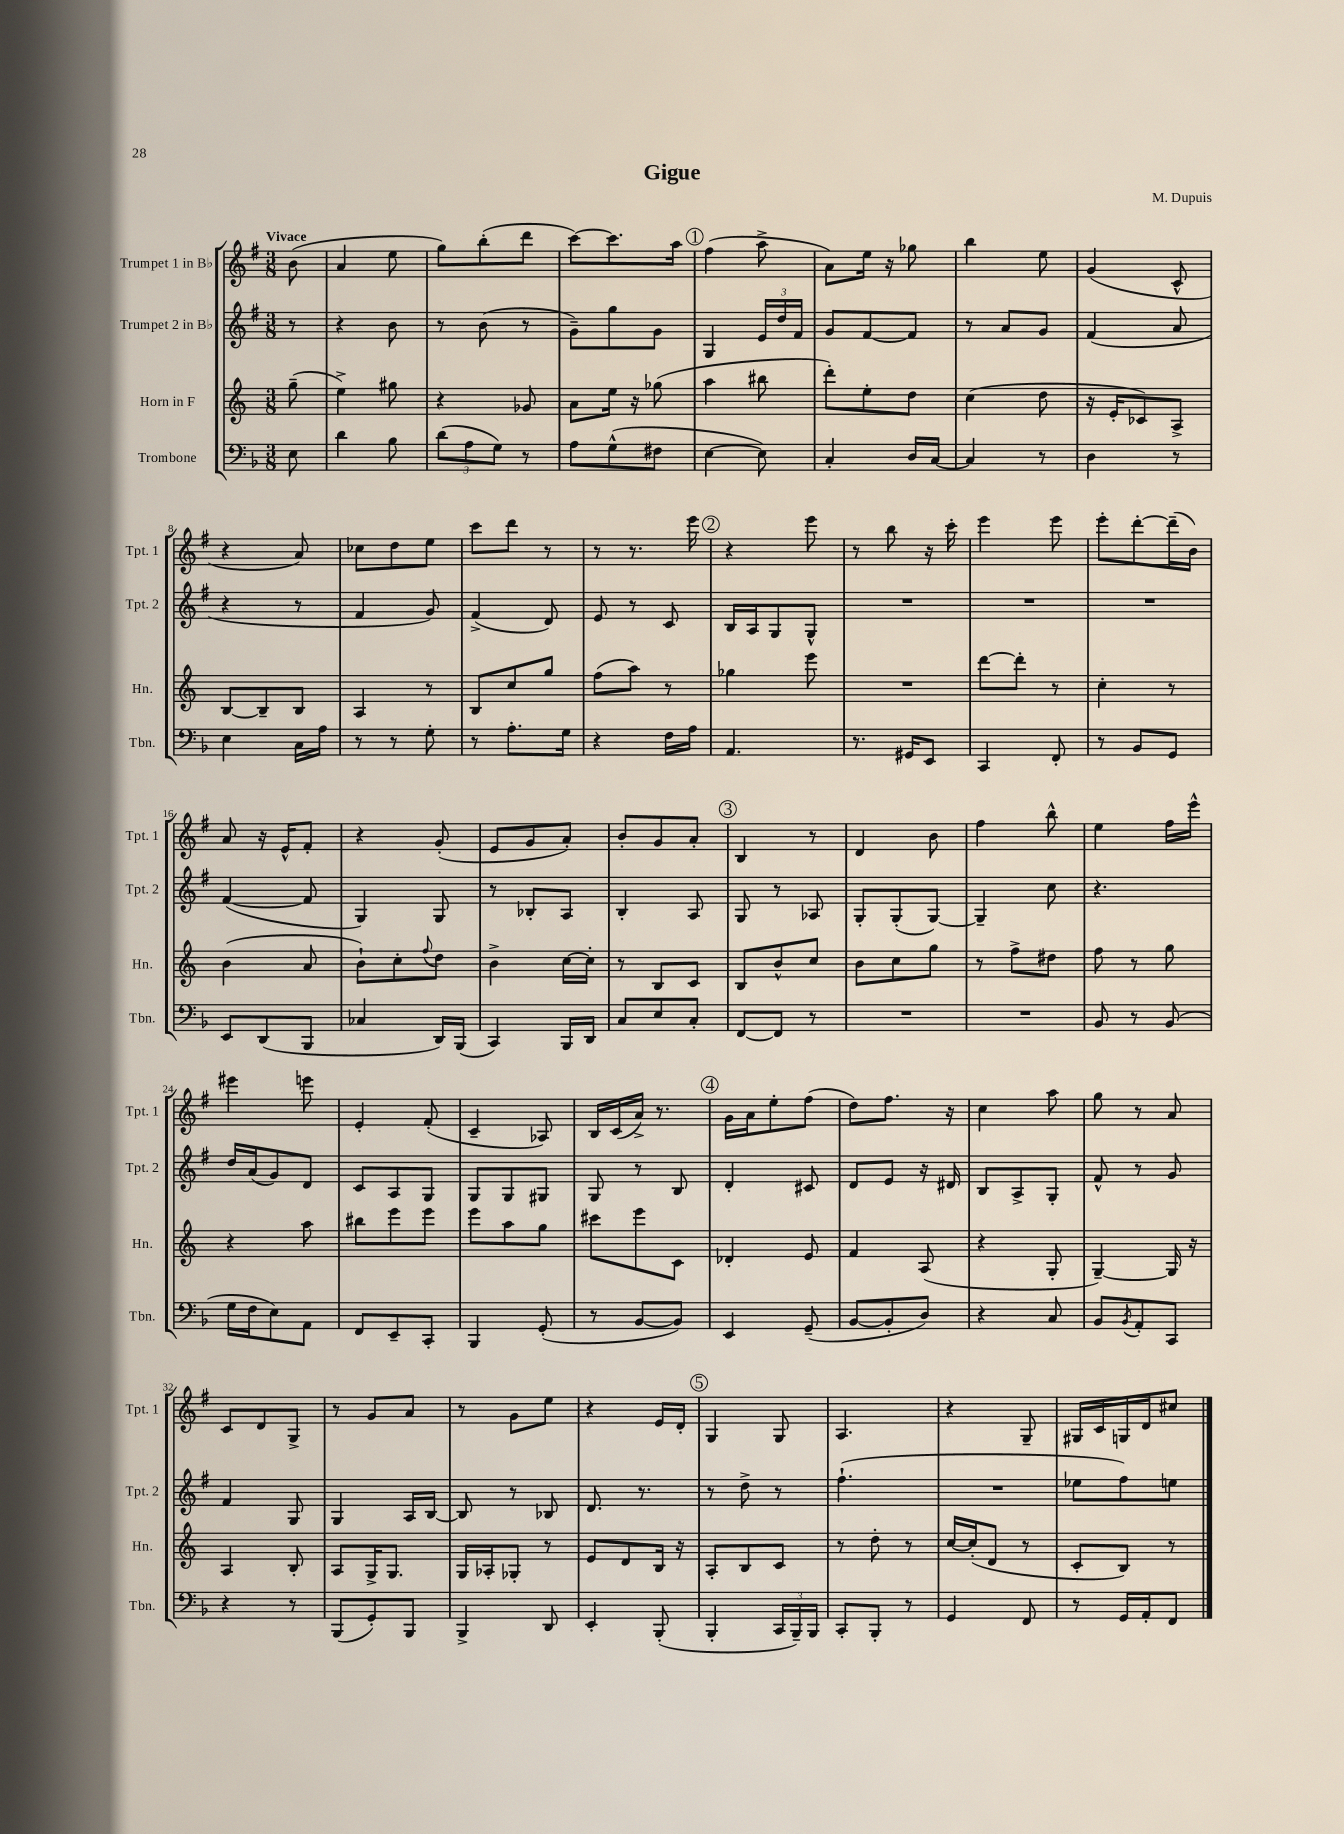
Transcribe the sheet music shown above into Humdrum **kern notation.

**kern	**kern	**kern	**kern
*staff4	*staff3	*staff2	*staff1
*clefF4	*clefG2	*clefG2	*clefG2
*k[b-]	*k[]	*k[f#]	*k[f#]
*M3/8	*M3/8	*M3/8	*M3/8
8E	(8gg~	8r	(8b
=	=	=	=
4d	4ee^)	4r	4a
8B-	8gg#	8b	8ee
=	=	=	=
(12d	4r	8r	8gg)
12A	.	.	.
.	.	(8b	(8bb'
12G)	.	.	.
8r	8g-	8r	8ddd
=	=	=	=
8A	8a	8g~)	[8ccc)
(8G^^	16ee	8gg	8.ccc]
.	16r	.	.
8F#	(8gg-	8g	.
.	.	.	16aa
=	=	=	=
[4E	4aa	4G	(4ff#
8E])	8bb#	24e	8aa^
.	.	24dd	.
.	.	24f#	.
=	=	=	=
4C'	8ddd')	8g	8a)
.	8ee'	[8f#	16ee
.	.	.	16r
16D	8dd	8f#]	8gg-
[16C	.	.	.
=	=	=	=
4C]	(4cc	8r	4bb
.	.	8a	.
8r	8dd	8g	8ee
=	=	=	=
4D	16r	(4f#	(4g
.	16e'	.	.
.	8c-)	.	.
8r	8A^	8a	8c^^
=	=	=	=
4E	[8B	4r	4r
.	8B~]	.	.
16C	8B	8r	8a)
16A	.	.	.
=	=	=	=
8r	4A	4f#	8cc-
8r	.	.	8dd
8G'	8r	8g)	8ee
=	=	=	=
8r	8B	(4f#^	8ccc
8.A'	8cc	.	8ddd
.	8gg	8d)	8r
16G	.	.	.
=	=	=	=
4r	(8ff	8e	8r
.	8aa)	8r	8.r
16F	8r	8c	.
16A	.	.	16eee
=	=	=	=
4.AA	4gg-	16B	4r
.	.	16A	.
.	.	8G	.
.	8eee	8G^^	8eee
=	=	=	=
8.r	4.r	4.r	8r
.	.	.	8bb
16GG#	.	.	.
8EE	.	.	16r
.	.	.	16ccc'
=	=	=	=
4CC	[8ddd	4.r	4eee
.	8ddd']	.	.
8FF'	8r	.	8eee
=	=	=	=
8r	4cc'	4.r	8eee'
8BB-	.	.	[8ddd'
8GG	8r	.	(16ddd~]
.	.	.	16b)
=	=	=	=
8EE	(4b	([4f#	8a
(8DD	.	.	16r
.	.	.	16e^^
8BBB-	8a	8f#]	8f#'
=	=	=	=
4C-	8b`)	4G)	4r
.	8cc'	.	.
.	8qqff	.	.
16DD)	8dd	8G	(8g'
(16BBB-	.	.	.
=	=	=	=
4CC)	4b^	8r	8e
.	.	8B-'	8g
16BBB-	[16cc	8A	8a')
16DD	16cc']	.	.
=	=	=	=
8C	8r	4B'	8b'
8E	8B	.	8g
8C'	8c	8A	8a'
=	=	=	=
[8FF	8B	8G	4B
8FF]	8b^^	8r	.
8r	8cc	8A-	8r
=	=	=	=
4.r	8b	8G'	4d
.	8cc	(8G'	.
.	8gg	[8G)	8b
=	=	=	=
4.r	8r	4G~]	4ff#
.	8ff^	.	.
.	8dd#	8cc	8bb^^
=	=	=	=
8BB-	8ff	4.r	4ee
8r	8r	.	.
(8BB-	8gg	.	16ff#
.	.	.	16eee^^
=	=	=	=
16G	4r	16dd	4eee#
16F	.	(16a	.
8E)	.	8g)	.
8AA	8aa	8d	8eee
=	=	=	=
8FF	8bb#	8c	4e'
8EE~	8eee	8A	.
8CC'	8eee	8G	(8f#'
=	=	=	=
4BBB-	8eee	8G	4c~
.	8aa	8G	.
(8GG'	8gg	8G#	8A-)
=	=	=	=
8r	8ccc#	8G	16B
.	.	.	(16c
[8BB-	8eee	8r	16a^)
.	.	.	8.r
8BB-])	8c	8B	.
=	=	=	=
4EE	4d-'	4d'	16g
.	.	.	16a
.	.	.	8ee'
(8GG~	8e	8c#	(8ff#
=	=	=	=
[8BB-	4f	8d	8dd)
8BB-']	.	8e	8.ff#
8D)	(8A	16r	.
.	.	16d#	16r
=	=	=	=
4r	4r	8B	4cc
.	.	8A^	.
8C	8G'	8G'	8aa
=	=	=	=
8BB-	[4G~)	8f#^^	8gg
8qBB-	.	.	.
8AA'	.	8r	8r
8CC	16G]	8g	8a
.	16r	.	.
=	=	=	=
4r	4A	4f#	8c
.	.	.	8d
8r	8B'	8G	8G^
=	=	=	=
(8BBB-	8A	4G	8r
8GG')	16G^	.	8g
.	8.G	.	.
8BBB-	.	16A	8a
.	.	[16B	.
=	=	=	=
4BBB-^	16G	8B]	8r
.	16A-'	.	.
.	8G-'	8r	8g
8DD	8r	8B-	8ee
=	=	=	=
4EE'	8e	8.d	4r
.	8d	.	.
.	.	8.r	.
(8BBB-'	16B	.	16e
.	16r	.	16d'
=	=	=	=
4BBB-'	8A'	8r	4G
.	8B	8dd^	.
24CC	8c	8r	8G
24BBB-~)	.	.	.
24BBB-	.	.	.
=	=	=	=
8CC'	8r	(4.ff#`	4.A
8BBB-'	8dd'	.	.
8r	8r	.	.
=	=	=	=
4GG	[16cc	4.r	4r
.	(16cc']	.	.
.	8d	.	.
8FF	8r	.	8G~
=	=	=	=
8r	8c'	8ee-	16G#
.	.	.	16c
16GG	8B)	8ff#)	16G
16AA'	.	.	16d
8FF	8r	8ee	8cc#
==	==	==	==
*-	*-	*-	*-
